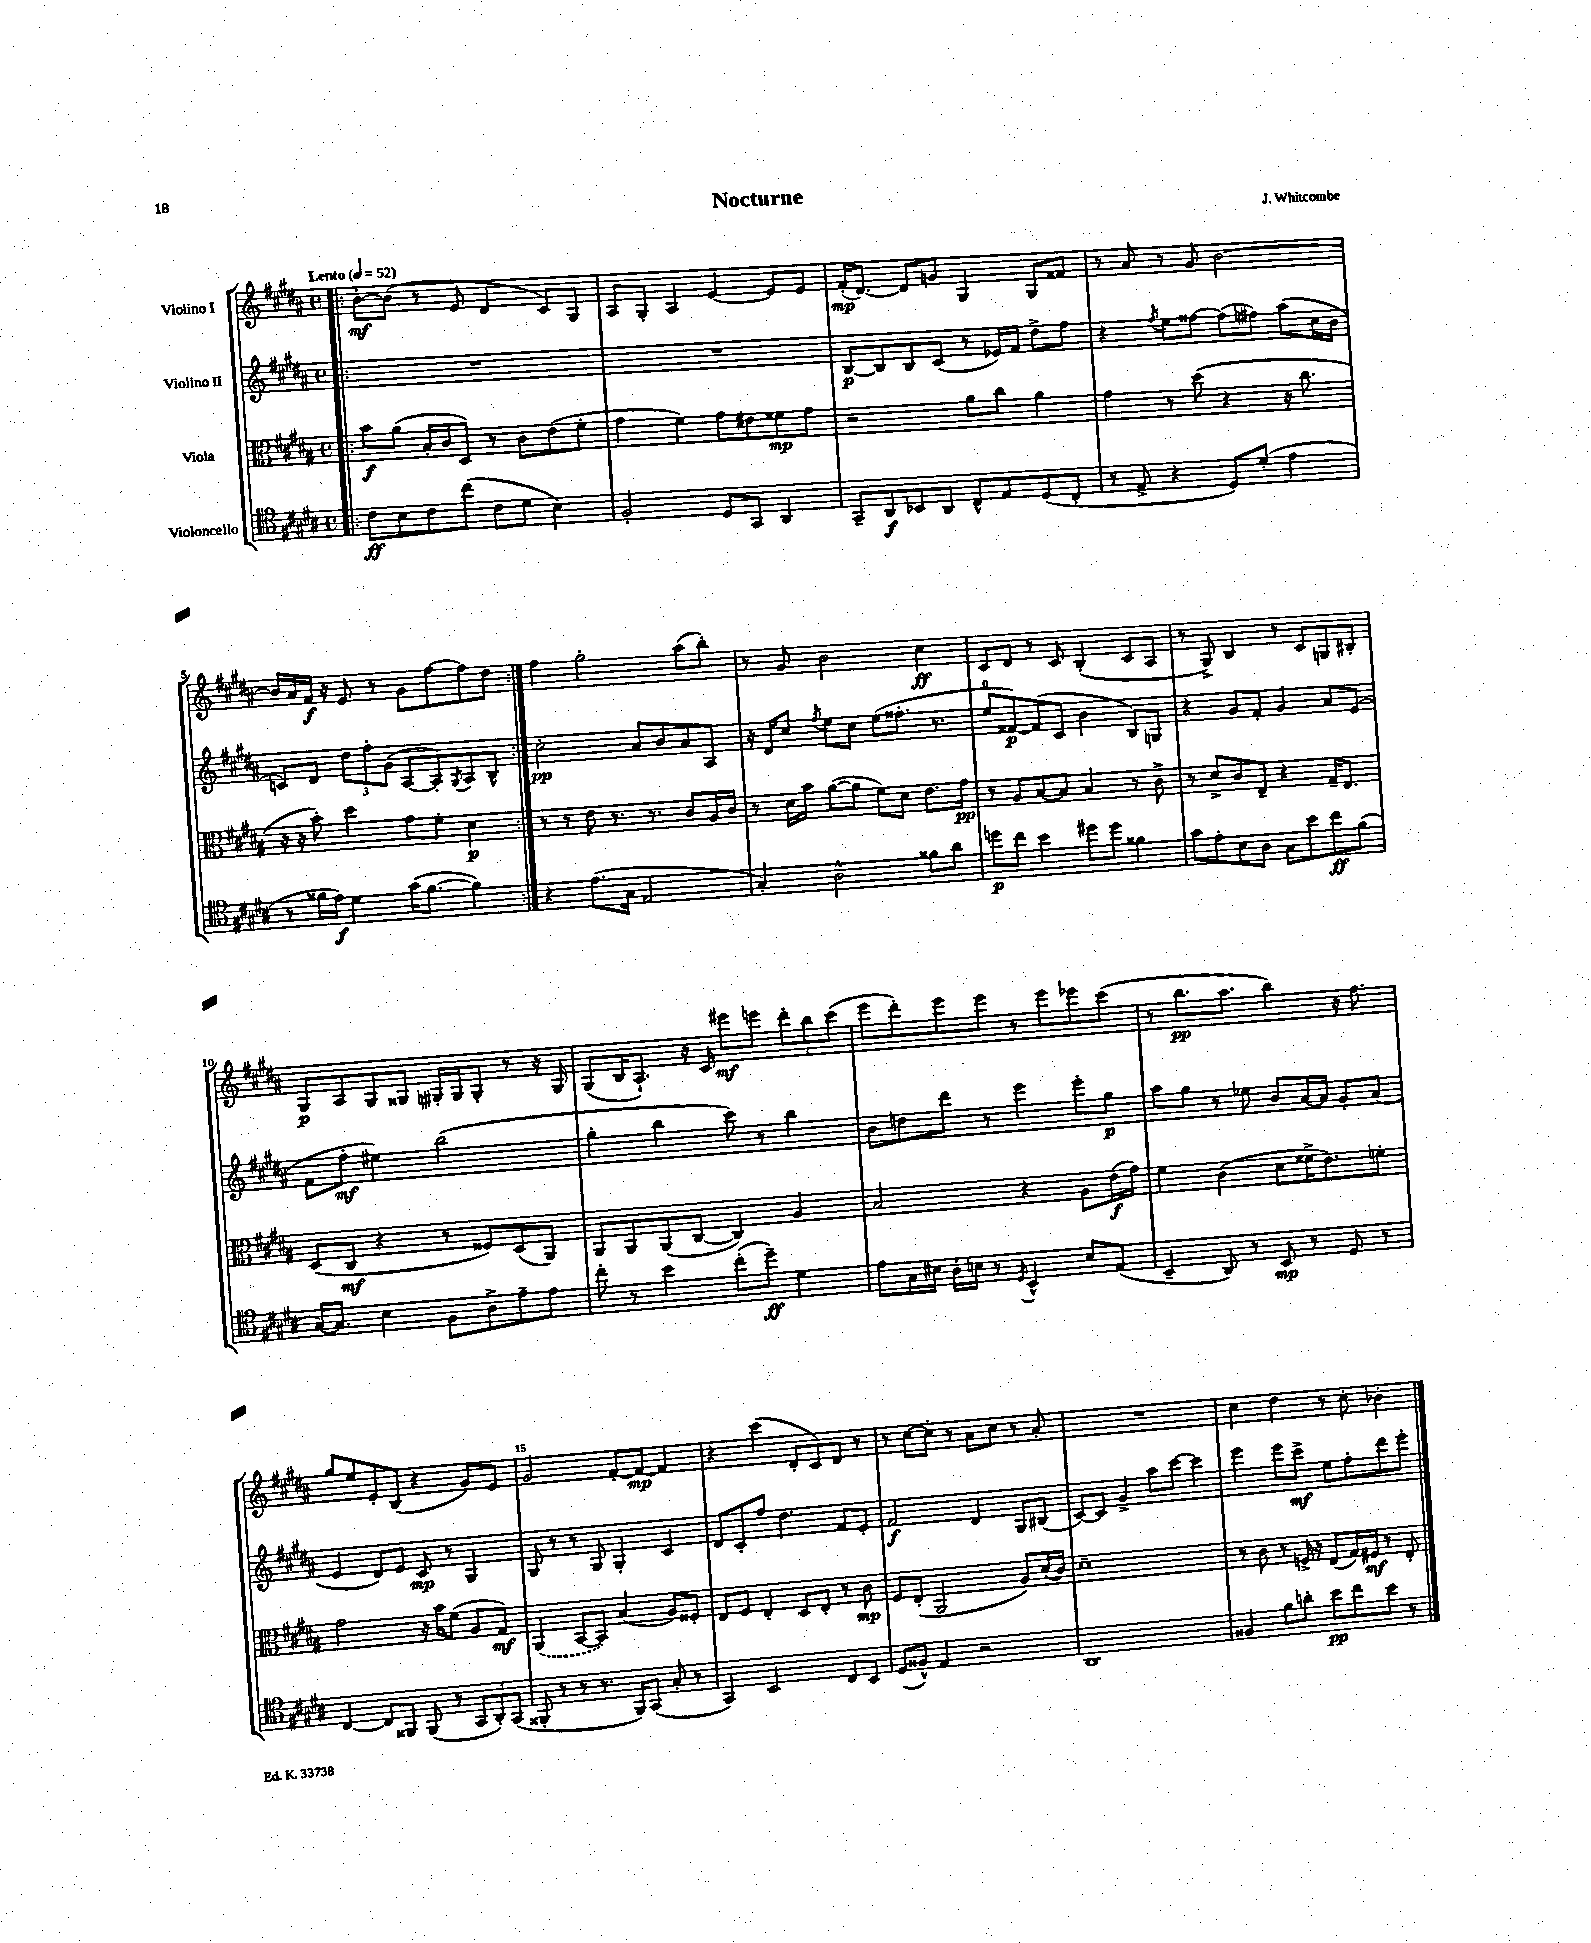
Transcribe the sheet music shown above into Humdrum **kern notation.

**kern	**dynam	**kern	**dynam	**kern	**dynam	**kern	**dynam
*part4	*part4	*part3	*part3	*part2	*part2	*part1	*part1
*staff4	*staff4	*staff3	*staff3	*staff2	*staff2	*staff1	*staff1
*I"Violoncello	*	*I"Viola	*	*I"Violino II	*	*I"Violino I	*
*clefC4	*	*clefC3	*	*clefG2	*	*clefG2	*
*k[f#c#g#d#a#]	*	*k[f#c#g#d#a#]	*	*k[f#c#g#d#a#]	*	*k[f#c#g#d#a#]	*
*M4/4	*	*M4/4	*	*M4/4	*	*M4/4	*
*met(c)	*	*met(c)	*	*met(c)	*	*met(c)	*
*MM52	*	*MM52	*	*MM52	*	*MM52	*
=1!|:	=1!|:	=1!|:	=1!|:	=1!|:	=1!|:	=1!|:	=1!|:
!	!	!	!	!	!	!LO:TX:a:B:t=Lento	!
8c#\L	ff	8b\L	f	1r	.	[8b'\L	mf
8B\	.	(8a#\J	.	.	.	(8b\J]	.
8c#\	.	16B'/LL	.	.	.	8r	.
.	.	16c#/J	.	.	.	.	.
(8cc#\J	.	8D#/J)	.	.	.	8e/	.
8c#\L	.	8r	.	.	.	4d#/	.
8d#\J	.	8c#\L	.	.	.	.	.
4B\)	.	(8e\	.	.	.	8c#/L)	.
.	.	8f#'\J	.	.	.	8G#/J	.
=2	=2	=2	=2	=2	=2	=2	=2
2F#'/	.	4g#\	.	1r	.	8A#/L	.
.	.	.	.	.	.	8G#'/J	.
.	.	4f#\)	.	.	.	4A#/	.
8D#/L	.	8g#\L	.	.	.	[4e/	.
8GG#/J	.	8e#X\	.	.	.	.	.
4AA#/	.	8f##X\	mp	.	.	8e/L]	.
.	.	8g#\J	.	.	.	8e/J	.
=3	=3	=3	=3	=3	=3	=3	=3
8GG#~/L	.	2r	.	[8B/L	p	(16f#'/KL	mp
.	.	.	.	.	.	[8.d#/J)	.
8AA#/	f	.	.	8B/]	.	.	.
8BB-X/	.	.	.	8B/	.	8d#/L]	.
8AA#/J	.	.	.	(8c#/J	.	8gn/J	.
8C#^^/L	.	8a#\L	.	8r	.	4G#/	.
8E/	.	8cc#\J	.	16e-X/LL)	.	.	.
.	.	.	.	16f#/JJ	.	.	.
(8D#/	.	4a#\	.	8dd#^\L	.	8G#/L	.
8C#'/J	.	.	.	8ff#\J	.	8f##X/J	.
=4	=4	=4	=4	=4	=4	=4	=4
8r	.	4g#\	.	4r	.	8r	.
8E^/	.	.	.	.	.	8a#/	.
.	.	.	.	8qff#/	.	.	.
4r	.	8r	.	8ee\L	.	8r	.
.	.	(8dd#\	.	[8ff##X\J	.	8g#/	.
8D#/L)	.	4r	.	(8ff##\L]	.	[2b\	.
(8d#'/J	.	.	.	8ff#X\J)	.	.	.
4e\	.	16r	.	(8aa#\L	.	.	.
.	.	8.cc#\	.	.	.	.	.
.	.	.	.	16cc#\L	.	.	.
.	.	.	.	16b\JJ	.	.	.
!!LO:LB:g=z
=5	=5	=5	=5	=5	=5	=5	=5
8r	.	16r	.	8cn/L)	.	16b/LL]	.
.	.	16r	.	.	.	16a#/	.
16f##X\LL	.	8b'\)	.	8d#/J	.	16f#/JJ	f
16e\JJ)	f	.	.	.	.	16r	.
4d#\	.	4dd#\	.	12dd#\L	.	8e/	.
.	.	.	.	12ff#'\	.	.	.
.	.	.	.	.	.	8r	.
.	.	.	.	(12g#\J	.	.	.
(16g#\KL	.	8g#\L	.	[8A#/L	.	8g#\L	.
[8.f##\J	.	.	.	.	.	.	.
.	.	8f#'\J	.	8A#'/])	.	[8ff#\	.
.	.	.	.	8qG#/	.	.	.
4f##\])	.	4d#\	p	8A#/	.	8ff#\]	.
.	.	.	.	8B^^/J	.	8dd#\J	.
=6:|!	=6:|!	=6:|!	=6:|!	=6:|!	=6:|!	=6:|!	=6:|!
4r	.	8r	.	2cc#'\	pp	4ff#\	.
.	.	8r	.	.	.	.	.
(8.e\L	.	8e\	.	.	.	2gg#'\	.
.	.	8.r	.	.	.	.	.
16G#\Jk	.	.	.	.	.	.	.
2E/	.	.	.	8a#/L	.	.	.
.	.	8.r	.	.	.	.	.
.	.	.	.	8b/	.	.	.
.	.	8c#/L	.	8a#/	.	(8aa#\L	.
.	.	16A#/L	.	8A#/J	.	8bb'\J)	.
.	.	16c#/JJ	.	.	.	.	.
=7	=7	=7	=7	=7	=7	=7	=7
4G#'/)	.	8r	.	16r	.	8r	.
.	.	.	.	16d#/KL	.	.	.
.	.	16d#\LL	.	8cc#/J	.	8g#/	.
.	.	16b\JJ	.	.	.	.	.
.	.	.	.	8qff#/	.	.	.
2A#^^\	.	([8a#\L	.	8ee\L	.	2b\	.
.	.	8a#\J]	.	8cc#\J	.	.	.
.	.	8f#\L)	.	(8ee\L	.	.	.
.	.	8d#\J	.	8.ff##X'\J	.	.	.
8f##X\L	.	8.e\L	.	.	.	4cc#\	ff
.	.	.	.	8.r	.	.	.
8a#\J	.	.	.	.	.	.	.
.	.	16g#\Jk	pp	.	.	.	.
=8	=8	=8	=8	=8	=8	=8	=8
8ddn\L	p	8r	.	8ee/L	.	8c#/L	.
8cc#\J	.	8A#/L	.	[8f##X/)	p	8d#/J	.
4b\	.	[8B/	.	(8f##/]	.	8r	.
.	.	8B/J]	.	8c#/J	.	8c#/	.
8dd#X\L	.	4B/	.	4b\	.	(4B'/	.
8dd#\J	.	.	.	.	.	.	.
4f##X\	.	8r	.	8B/L)	.	8c#/L	.
.	.	8c#^\	.	8Gn/J	.	8A#/J	.
=9	=9	=9	=9	=9	=9	=9	=9
8g#\L	.	8r	.	4r	.	8r	.
8e'\	.	8d#^/L	.	.	.	8G#^/)	.
8B\	.	8c#/	.	8g#/L	.	4B/	.
8A#\J	.	8E~/J	.	8f#'/J	.	.	.
8G#\L	.	4r	.	4g#/	.	8r	.
8b\	.	.	.	.	.	8c#/L	.
8cc#\	ff	16G#~/KL	.	8a#/L	.	8Gn/	.
.	.	8.E/J	.	.	.	.	.
(8f#\J	.	.	.	(8e/J	.	8B#X'/J	.
!!LO:LB:g=z
=10	=10	=10	=10	=10	=10	=10	=10
[16G#/KL)	.	(8D#/L	.	8f#\L	.	8G#/L	p
8.G#/J]	.	.	.	.	.	.	.
.	.	8C#/J	mf	8ff#'\J	mf	8A#/	.
4B\	.	4r	.	4ee#X\)	.	8G#/	.
.	.	.	.	.	.	8G##X/J	.
8F#\L	.	8r	.	(2bb\	.	16G#X'/LL	.
.	.	.	.	.	.	16G#/J	.
8A#^\	.	8F##X/L)	.	.	.	8G#'/J	.
8e~\	.	(8D#/	.	.	.	8r	.
8e\J	.	8AA#/J)	.	.	.	16r	.
.	.	.	.	.	.	16G#/	.
=11	=11	=11	=11	=11	=11	=11	=11
8cc#'\	.	8AA#/L	.	4gg#'\	.	(8G#/L	.
8r	.	8AA#/	.	.	.	16B/K	.
.	.	.	.	.	.	8.A#`/J)	.
4b\	.	(8AA#/	.	4bb\	.	.	.
.	.	[8C#/J	.	.	.	16r	.
.	.	.	.	.	.	16c#/	.
(8cc#'\L	.	4C#/])	.	8ccc#\)	.	8eee#X\L	mf
8dd#~\J)	ff	.	.	8r	.	8eeen\J	.
4d#\	.	4A#/	.	4bb\	.	12ddd#'\L	.
.	.	.	.	.	.	12bb\	.
.	.	.	.	.	.	(12ccc#\J	.
=12	=12	=12	=12	=12	=12	=12	=12
8e\L	.	2B/	.	8b\L	.	8eee\L	.
16G#\L	.	.	.	8ddn\	.	8ddd#'\)	.
16B#X\JJ	.	.	.	.	.	.	.
16A#'\LL	.	.	.	8ddd#\J	.	8eee\	.
16Bn\JJ	.	.	.	.	.	.	.
8r	.	.	.	8r	.	8eee\J	.
8qD#/	.	.	.	.	.	.	.
4BB^^/	.	4r	.	4eee\	.	8r	.
.	.	.	.	.	.	8eee\L	.
8B/L	.	8A#\L	.	8eee'\L	.	8eee-X\	.
(8E/J	.	(16e\L	f	8gg#\J	p	(8ccc#\J	.
.	.	16g#\JJ)	.	.	.	.	.
=13	=13	=13	=13	=13	=13	=13	=13
4BB~/	.	4f#\	.	8aa#\L	.	8r	.
.	.	.	.	8gg#\J	.	8.bb\L	pp
8AA#/)	.	(4c#\	.	8r	.	.	.
.	.	.	.	.	.	8.aa#\J	.
8r	.	.	.	8ee-X\	.	.	.
8BB/	mp	8d#\L	.	8b/L	.	4bb\)	.
8r	.	16f##X^\K	.	[16a#/L	.	.	.
.	.	8.e\)	.	16a#/JJ]	.	.	.
8D#/	.	.	.	8g#'/L	.	16r	.
.	.	.	.	.	.	8.ff#\	.
8r	.	8fn'\J	.	(8a#/J	.	.	.
!!LO:LB:g=z
=14	=14	=14	=14	=14	=14	=14	=14
[4C#/	.	2g#\	.	4e/	.	8gg#/L	.
.	.	.	.	.	.	8ee/	.
8C#/L]	.	.	.	8d#/L)	.	8e'/	.
8FF##X/J	.	.	.	8e/J	.	(8B/J	.
(8FF##/	.	16r	.	8c#/	mp	4r	.
.	.	16b\KL	.	.	.	.	.
8r	.	(8f#\J	.	8r	.	.	.
12GG#/L	.	8A#/L	.	4G#/	.	8g#/L)	.
12AA#'/)	.	.	.	.	.	.	.
.	.	8G#/J)	mf	.	.	8e/J	.
(12GG#/J	.	.	.	.	.	.	.
=15	=15	=15	=15	=15	=15	=15	=15
8FF##X'/	.	(4AA#/	.	8G#/	.	2g#/	.
8r	.	.	.	8r	.	.	.
8r	.	[8BB/L	.	8r	.	.	.
8.r	.	8BB/J])	.	8G#/	.	.	.
.	.	(4B/	.	4G#'/	.	[8f#'/L	.
16FF##/KL)	.	.	.	.	.	.	.
(8GG#/J	.	.	.	.	.	8f#/J_	mp
8G#'/	.	8A#/L)	.	4c#/	.	4f#/]	.
8r	.	8F##X'/J	.	.	.	.	.
=16	=16	=16	=16	=16	=16	=16	=16
4GG#/)	.	8E/L	.	8d#/L	.	4r	.
.	.	8F#/J	.	8c#'/	.	.	.
2BB/	.	4E'/	.	8ff#/J	.	(4ccc#\	.
.	.	.	.	4.dd#\	.	.	.
.	.	8D#/L	.	.	.	8d#'/L	.
.	.	8E'/J	.	.	.	8c#/)	.
8C#/L	.	8r	.	8f#/L	.	8d#/J	.
8BB/J	.	8c#\	mp	8e'/J	.	8r	.
=17	=17	=17	=17	=17	=17	=17	=17
(8D#/L	.	8F#/L	.	2f#/	f	8r	.
8F##X^^/J)	.	(8E'/J	.	.	.	[8cc#\L	.
4E/	.	2AA#/	.	.	.	8cc#'\J]	.
.	.	.	.	.	.	8r	.
2r	.	.	.	4d#/	.	8a#\L	.
.	.	.	.	.	.	8cc#\J	.
.	.	8A#/L)	.	8G#/L	.	8r	.
.	.	(16d#/L	.	(8B#X/J	.	8a#'/	.
.	.	16c#/JJ)	.	.	.	.	.
=18	=18	=18	=18	=18	=18	=18	=18
1AA#	.	1d#~	.	[8c#/L)	.	1r	.
.	.	.	.	8c#/J]	.	.	.
.	.	.	.	4g#^/	.	.	.
.	.	.	.	8aa#\L	.	.	.
.	.	.	.	[8ccc#\J	.	.	.
.	.	.	.	4ccc#\]	.	.	.
=19	=19	=19	=19	=19	=19	=19	=19
4F##X/	.	8r	.	4eee\	.	4cc#\	.
.	.	8c#\	.	.	.	.	.
8f#\L	.	8r	.	8eee\L	.	4dd#\	.
8an'\J	.	16Fn^/	.	8ccc#^\J	mf	.	.
.	.	16r	.	.	.	.	.
8b\L	pp	(8E/L	.	8ee\L	.	8r	.
8cc#\	.	16G#/L)	.	8ff#'\	.	8cc#'\	.
.	.	16F#X/JJ	mf	.	.	.	.
8b\J	.	8r	.	8ddd#\	.	4b-X'\	.
8r	.	8E'/	.	8eee'\J	.	.	.
==	==	==	==	==	==	==	==
*-	*-	*-	*-	*-	*-	*-	*-
